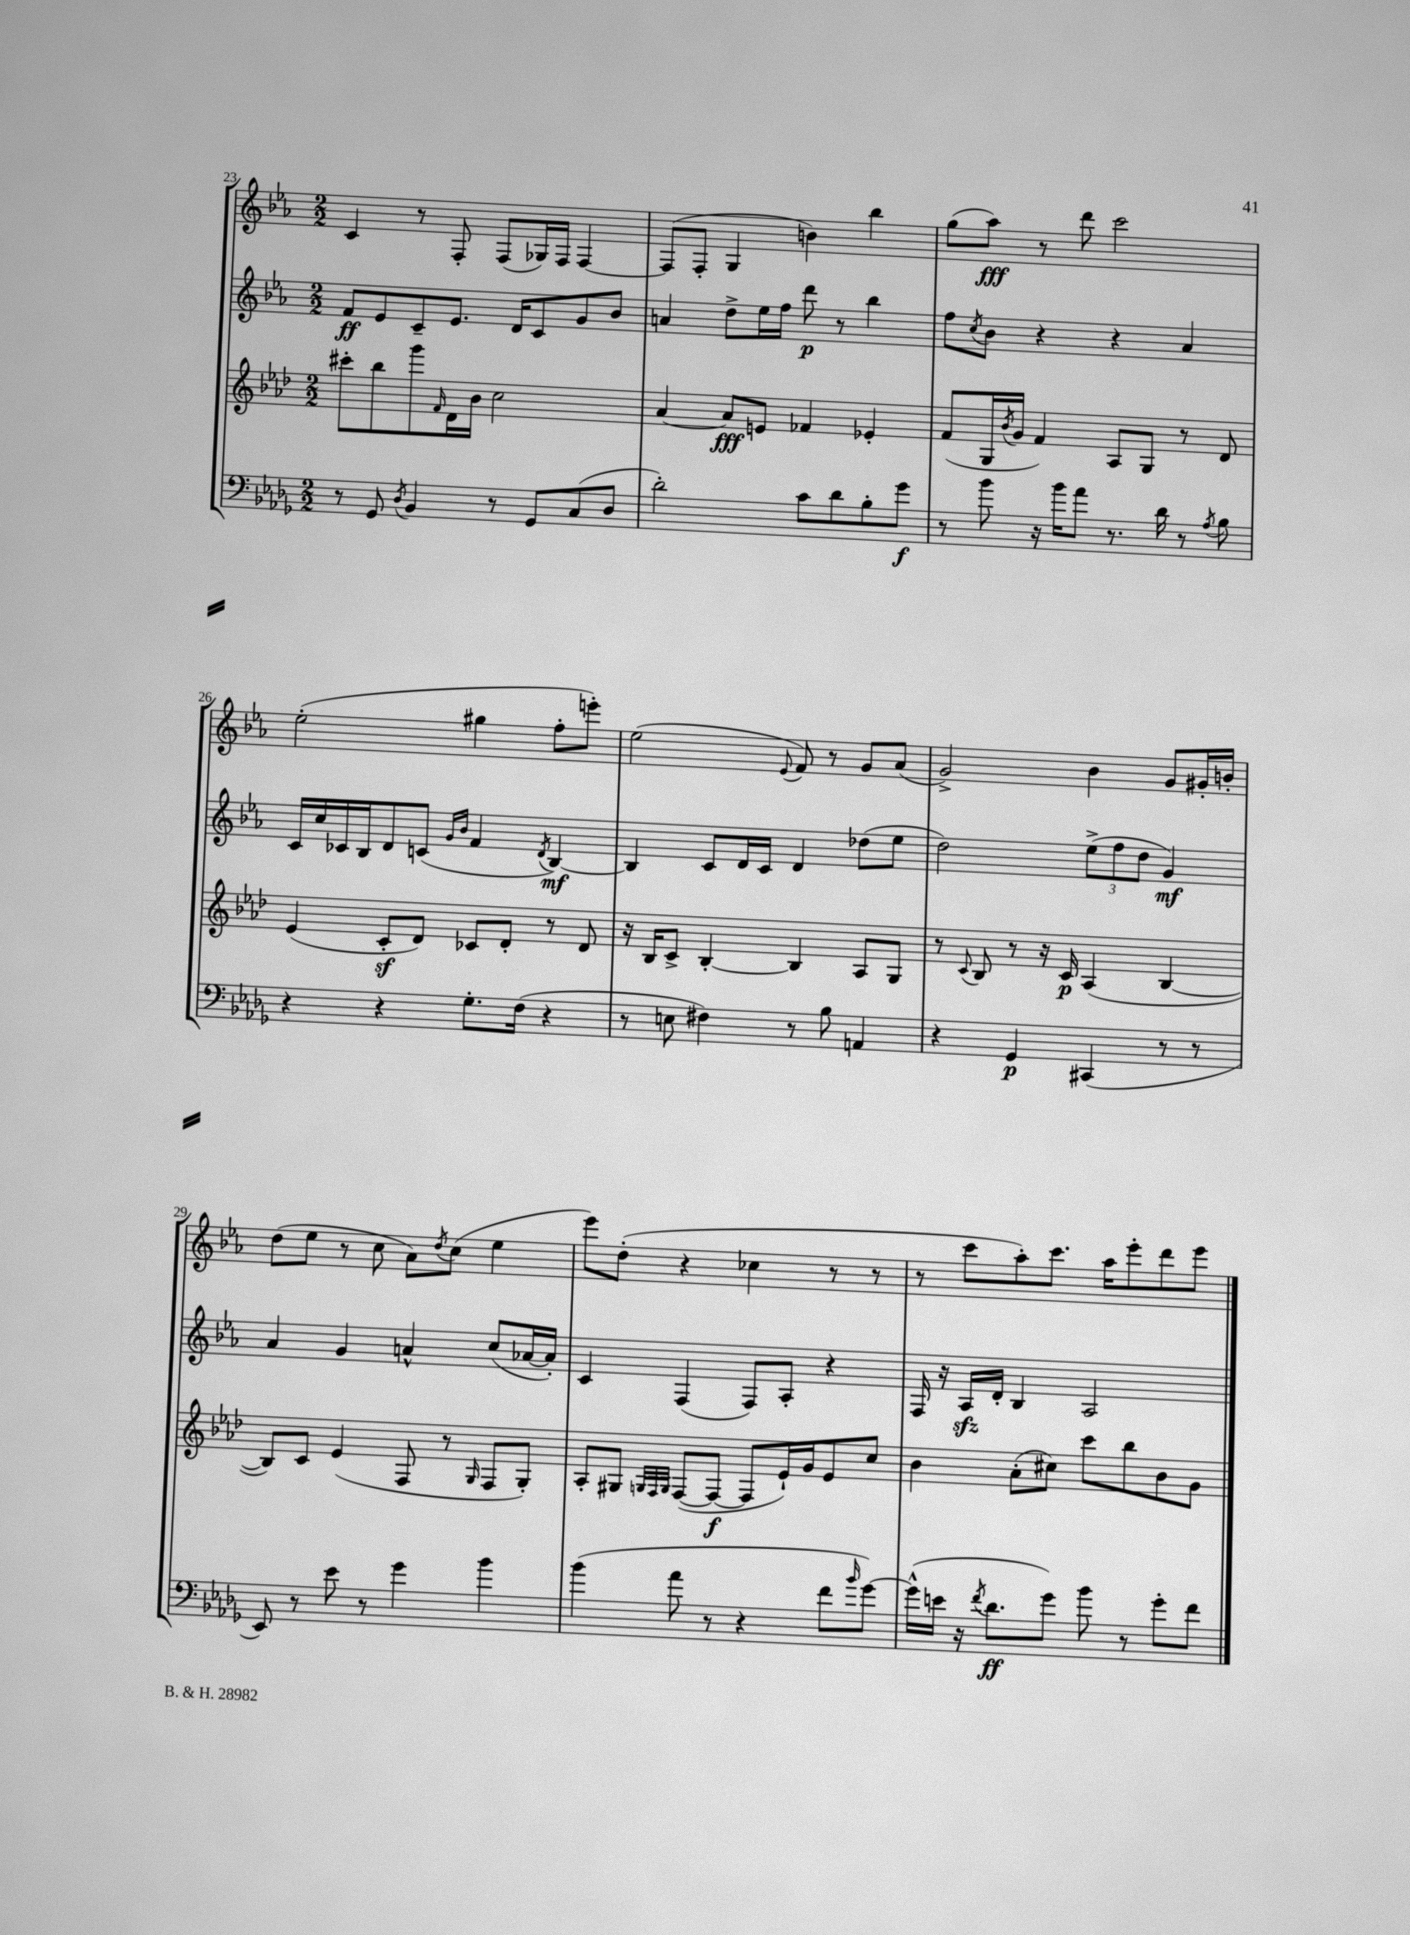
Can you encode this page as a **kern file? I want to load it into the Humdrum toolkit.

**kern	**kern	**kern	**kern
*staff4	*staff3	*staff2	*staff1
*clefF4	*clefG2	*clefG2	*clefG2
*k[b-e-a-d-g-]	*k[b-e-a-d-]	*k[b-e-a-]	*k[b-e-a-]
*M2/2	*M2/2	*M2/2	*M2/2
8r	8ccc#'	8f	4c
8GG-	8bb-	8e-	.
8qD-	.	.	.
4BB-	8ggg	8c~	8r
.	16qqf	.	.
.	16d-	8.e-	8F'
.	16b-	.	.
8r	2cc	.	(8F
.	.	16d	.
8GG-	.	8c	16G-)
.	.	.	16F
(8C	.	8g	[4F
8D-	.	8b-	.
=	=	=	=
2d-')	[4a-	4a	(8F]
.	.	.	8F'
.	8a-]	8dd^	4G
.	8e	16ee-	.
.	.	16ff	.
8c	4f-	8ddd	4b)
8d-	.	8r	.
8B-'	4e-'	4bb-	4bb-
8g-	.	.	.
=	=	=	=
8r	(8f	8ff	(8gg
.	.	8qcc	.
8b-	16G	8b-	8aa-)
.	8qb-	.	.
.	16g	.	.
16r	4f)	4r	8r
16b-	.	.	.
8a-	.	.	8ddd
8.r	8A-	4r	2ccc
.	8G	.	.
16d-	.	.	.
8r	8r	4a-	.
8qA-	.	.	.
8B-	8d-	.	.
=	=	=	=
4r	(4e-	16c	(2ee-'
.	.	16cc	.
.	.	16c-	.
.	.	16B-	.
4r	8c'	8d	.
.	8d-)	(8c	.
.	.	16qqg	.
.	.	16qqb-	.
8.G-'	8c-	4f	4gg#
.	8d-'	.	.
(16F	.	.	.
.	.	8qd	.
4r	8r	[4B-)	8ff'
.	8d-	.	8eee')
=	=	=	=
8r	16r	4B-]	(2ee-
.	16B-	.	.
8E	8c^	.	.
4F#)	[4B-'	8c	.
.	.	16d	.
.	.	16c	.
.	.	.	8qqe-
8r	4B-]	4d	8f)
8B-	.	.	8r
4AA	8A-	(8dd-	8g
.	8G	8ee-	(8a-
=	=	=	=
4r	8r	2dd)	2g^)
.	8qqc	.	.
.	8B-	.	.
4GG-	8r	.	.
.	16r	.	.
.	16c	.	.
(4CC#	(4A-	(12ee-^	4b-
.	.	12ff	.
.	.	12dd	.
8r	[4B-	4g)	8g
8r	.	.	16g#'
.	.	.	16b'
=	=	=	=
8EE-)	8B-])	4a-	(8dd
8r	8c	.	8ee-
8e-	(4e-	4g	8r
8r	.	.	8cc
4g-	8F	4a^^	8a-)
.	.	.	8qdd
.	8r	.	(8cc
.	16qqG	.	.
4b-	8F	(8cc	4ee-
.	8G')	[16a-	.
.	.	16a-'])	.
=	=	=	=
(4b-	8A-'	4c	8eee-)
.	8G#	.	(8dd'
.	32qqG	.	.
.	32qqF	.	.
.	32qqG	.	.
8a-	([8F	(4F	4r
8r	8F_	.	.
4r	8F]	8F)	4cc-
.	16e-`)	8A-'	.
.	16g	.	.
8f	8e-	4r	8r
16qqb-	.	.	.
[8g-)	8cc	.	8r
=	=	=	=
(16g-^^]	4b-	16F	8r
16e	.	16r	.
16r	.	16A-	8ccc
8qf	.	.	.
8.d-	.	16d'	.
.	(8a-'	4B-	8aa-')
8g-)	8cc#)	.	8.ccc
8b-	8ccc	2A-	.
.	.	.	16aa-
8r	8bb-	.	8eee-'
8g-'	8b-	.	8ddd
8f	8g	.	8eee-
==	==	==	==
*-	*-	*-	*-
